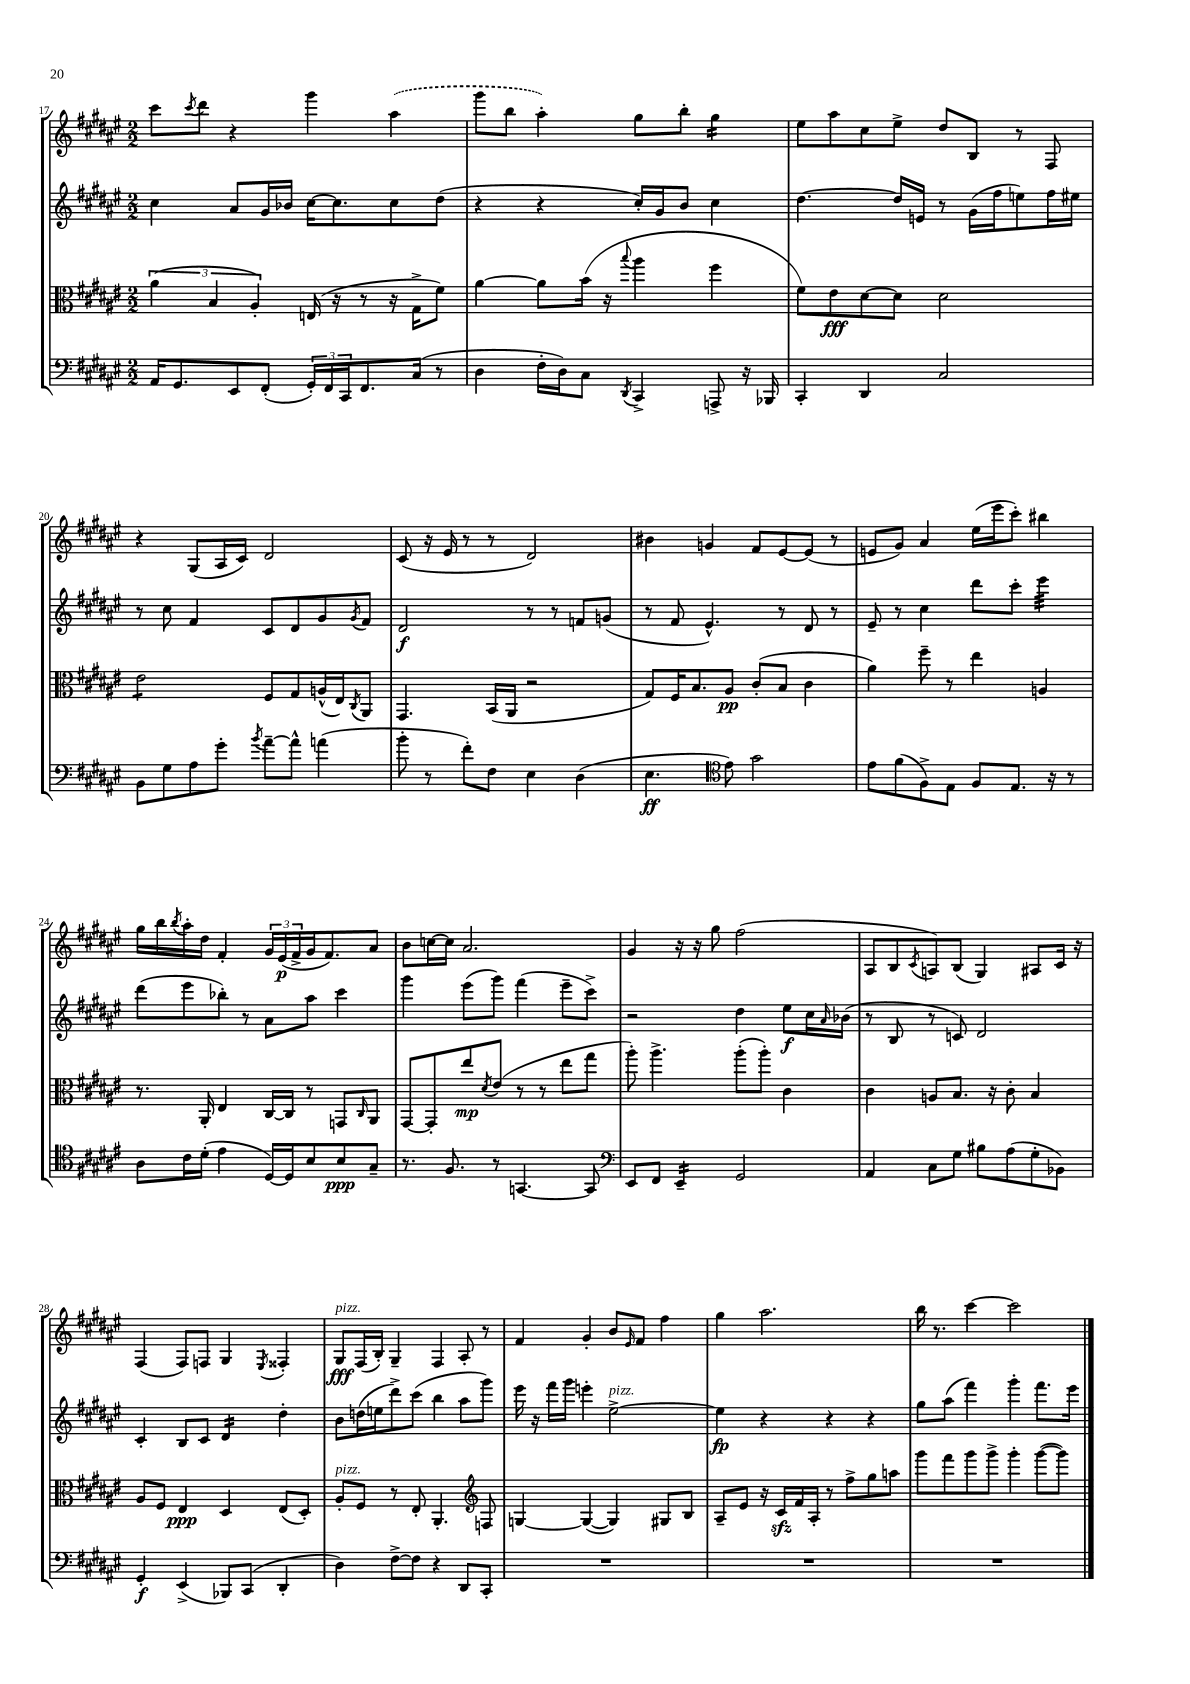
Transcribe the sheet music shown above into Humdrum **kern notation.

**kern	**kern	**kern	**kern
*staff4	*staff3	*staff2	*staff1
*clefF4	*clefC3	*clefG2	*clefG2
*k[f#c#g#d#a#e#]	*k[f#c#g#d#a#e#]	*k[f#c#g#d#a#e#]	*k[f#c#g#d#a#e#]
*M2/2	*M2/2	*M2/2	*M2/2
16AA#	(6a#	4cc#	8ccc#
8.GG#	.	.	.
.	.	.	8qccc#
.	.	.	8ddd#
.	6B	.	.
8EE#	.	8a#	4r
.	6A#')	.	.
(8FF#'	.	16g#	.
.	.	16b-	.
24GG#')	(16E	[16cc#	4ggg#
24FF#	.	.	.
.	16r	8.cc#]	.
24CC#	.	.	.
8.FF#	8r	.	.
.	16r	8cc#	(4aa#
(16C#	16G#^	.	.
8r	8f#)	(8dd#	.
=	=	=	=
4D#	[4a#	4r	8ggg#
.	.	.	8bb
16F#'	8a#]	4r	4aa#')
16D#)	.	.	.
8C#	(16b	.	.
.	16r	.	.
8qDD#	8qqbb	.	.
4CC#^	4aa#	16cc#')	8gg#
.	.	16g#	.
.	.	8b	8bb'
8AAA^	4ff#	4cc#	4gg#
16r	.	.	.
16BBB-	.	.	.
=	=	=	=
4CC#'	8f#)	[4.dd#	8ee#
.	8e#	.	8aa#
4DD#	[8d#	.	8cc#
.	8d#]	16dd#]	8ee#^
.	.	16e	.
2C#	2d#	8r	8dd#
.	.	(16g#	8B
.	.	16ff#	.
.	.	8ee)	8r
.	.	16ff#	8F#
.	.	16ee#	.
=	=	=	=
8BB	2e#	8r	4r
8G#	.	8cc#	.
8A#	.	4f#	(8G#
8g#'	.	.	16A#
.	.	.	16c#)
8qb	.	.	.
[8a#~	8F#	8c#	2d#
8a#^^]	8G#	8d#	.
(4a	(16A^^	8g#	.
.	16E#)	.	.
.	8qC#	8qg#	.
.	8AA#	8f#	.
=	=	=	=
8b'	4.GG#	2d#	(8c#
8r	.	.	16r
.	.	.	16e#
8f#')	.	.	8r
8F#	(16BB	.	8r
.	16AA#	.	.
4E#	2r	8r	2d#)
.	.	8r	.
(4D#	.	8f	.
.	.	(8g	.
=	=	=	=
4.E#	8G#)	8r	4b#
.	16F#	8f#	.
.	8.B	.	.
.	.	4.e#^^)	4g
*clefC4	*	*	*
8e#)	8A#	.	.
2g#	(8c#'	.	8f#
.	8B	8r	[8e#
.	4c#	8d#	(8e#]
.	.	8r	8r
=	=	=	=
8e#	4a#)	8e#~	8e
(8f#	.	8r	8g#)
8F#^)	8ff#~	4cc#	4a#
8E#	8r	.	.
8F#	4ee#	8ddd#	(16ee#
.	.	.	16eee#
8.E#	.	8ccc#'	8ccc#')
.	4A	4eee#	4bb#
16r	.	.	.
8r	.	.	.
=	=	=	=
8A#	8.r	(8ddd#	16gg#
.	.	.	16bb
.	.	.	8qbb
16c#	.	8eee#	16aa#'
(16d#'	16AA#'	.	16dd#
4e#	4E#	8bb-')	4f#'
.	.	8r	.
[16D#)	[16C#	8a#	24g#
.	.	.	(24e#
16D#]	16C#]	.	.
.	.	.	24f#^
8B	8r	8aa#	16g#
.	.	.	8.f#)
8B	8GG	4ccc#	.
.	16qqC#	.	.
8G#~	8AA#	.	8a#
=	=	=	=
8.r	[8GG#	4ggg#	8b
.	8GG#']	.	[16cc
8.F#	.	.	16cc]
.	8ee#	(8eee#	2.a#
.	8qd#	.	.
8r	(8e#	8ggg#)	.
[4.GG	8r	(4fff#	.
.	8r	.	.
.	8ee#	8eee#~	.
8GG]	8gg#	8ccc#^)	.
=	=	=	=
*clefF4	*	*	*
8EE#	8aa#')	2r	4g#
8FF#	4.aa#^	.	.
4EE#~	.	.	16r
.	.	.	16r
.	.	.	8gg#
2GG#	(8aa#'	4dd#	(2ff#
.	8aa#')	.	.
.	4c#	8ee#	.
.	.	16cc#	.
.	.	16qqa#	.
.	.	(16b-	.
=	=	=	=
4AA#	4c#	8r	8A#
.	.	8B	8B
.	.	.	8qc#
8C#	8A	8r	8A)
8G#	8.B	8c)	(8B
8B#	.	2d#	4G#)
.	16r	.	.
(8A#	8c#'	.	.
8G#'	4B	.	8A#
8BB-)	.	.	16c#
.	.	.	16r
=	=	=	=
4GG#'	8A#	4c#'	(4F#
.	8F#	.	.
(4EE#^	4E#	8B	8F#)
.	.	8c#	8F
8BBB-)	4D#	4d#	4G#
(8CC#	.	.	.
.	.	.	8qE#
4DD#'	(8E#	4dd#'	4F##'
.	8D#')	.	.
=	=	=	=
4D#)	8A#'	8b	8G#
.	8F#	(16dd	(16F#
.	.	16ee	16B')
[8F#^	8r	8ddd#^)	4G#~
8F#]	8E#'	(8ccc#	.
4r	4.AA#'	4bb	4F#
8DD#	.	8aa#	8A#'
*	*clefG2	*	*
8CC#'	8F	8ggg#)	8r
=	=	=	=
1r	[4G	16eee#	4f#
.	.	16r	.
.	.	16fff#	.
.	.	16ggg#	.
.	(4G_	4eee'	4g#'
.	4G])	[2ee#^	8b
.	.	.	16qqe#
.	.	.	8f#
.	8G#	.	4ff#
.	8B	.	.
=	=	=	=
1r	8A#~	4ee#]	4gg#
.	8e#	.	.
.	16r	4r	2.aa#
.	16c#	.	.
.	16f#	.	.
.	16A#'	.	.
.	8r	4r	.
.	8ff#^	.	.
.	8gg#	4r	.
.	8aa	.	.
=	=	=	=
1r	8ggg#	8gg#	16bb
.	.	.	8.r
.	8fff#	(8aa#	.
.	8ggg#	4fff#)	[4ccc#
.	8ggg#^	.	.
.	4ggg#'	4ggg#'	2ccc#]
.	([8ggg#	8.fff#	.
.	8ggg#])	.	.
.	.	16eee#	.
==	==	==	==
*-	*-	*-	*-
